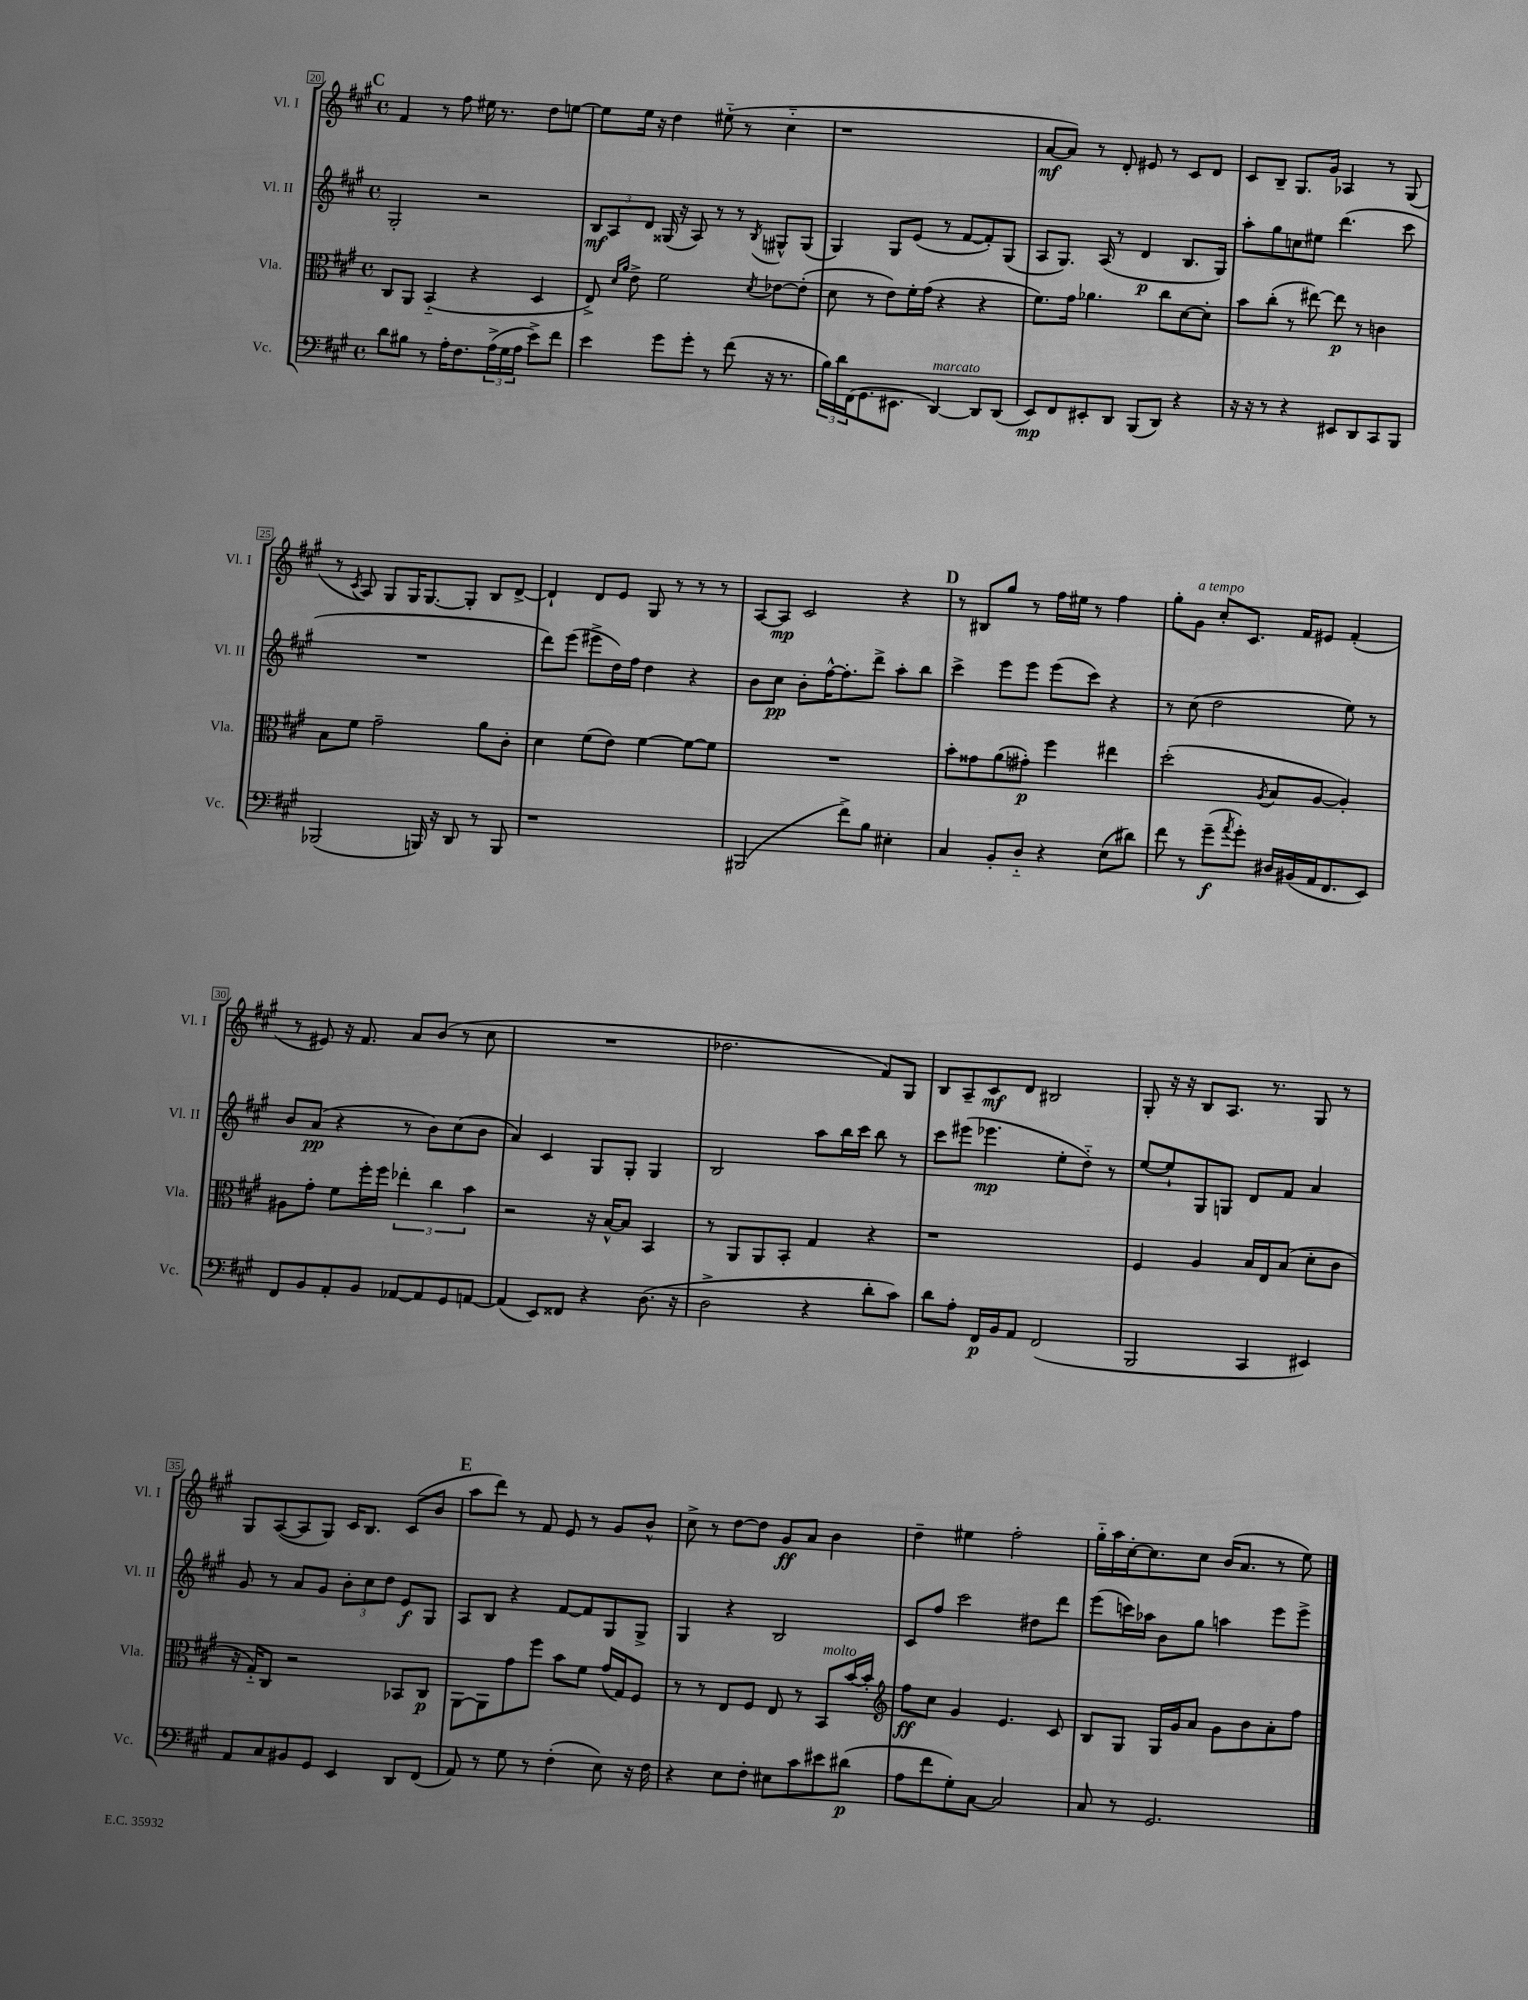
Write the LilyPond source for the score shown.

<<
\new StaffGroup <<
\new Staff = "s0" \with { instrumentName = "Vl. I" shortInstrumentName = "Vl. I" } {
    \clef treble \key a \major \defaultTimeSignature \time 4/4
    \mark \markup { \bold "C" } fis'4 r8 fis''8 eis''16 r8. d''8 e''8~ |
    e''8 e''16 r16 d''4 eis''8-_( r8 cis''4-_ |
    r1 |
    a'8~\mf a'8) r8 d'8-. eis'8 r8 cis'8 d'8 |
    cis'8 b8-- gis8. gis'16 aes4 r8 gis8( |
    r8 \acciaccatura { cis'8 } a8) gis8 gis16 gis8.~ gis8-. b8 d'8~-> |
    d'4-! d'8 e'8 gis8 r8 r8 r8 |
    a8~ a8\mp cis'2 r4 |
    \mark \markup { \bold "D" } r8 bis8 gis''8 r8 fis''16 eis''16 r8 fis''4 |
    gis''8-. gis'8^\markup { \italic "a tempo" } cis''8-. cis'8. fis'16 eis'8 fis'4-.( |
    r8 eis'8) r16 fis'8. a'8 b'8( r8 cis''8 |
    R1 |
    des''2. fis'8) gis8 |
    b8 a8-- cis'8\mf d'8 bis2 |
    gis8-. r16 r16 b8 a8. r8. gis8 r8 |
    gis8 a8~( a8 gis8) cis'16 b8. cis'8( b'8 |
    \mark \markup { \bold "E" } a''8 d'''8) r8 fis'8 e'8 r8 gis'8 b'8-^ |
    cis''8-> r8 d''8~ d''8 gis'8\ff a'8 b'4 |
    d''4-- eis''4 fis''2-. |
    gis''16-_ a''16 cis''16~-. cis''8. cis''8 b'16( a'8. r8 e''8) \bar "|." |
}
\new Staff = "s1" \with { instrumentName = "Vl. II" shortInstrumentName = "Vl. II" } {
    \clef treble \key a \major \defaultTimeSignature \time 4/4
    \mark \markup { \bold "C" } gis2-. r2 |
    \tuplet 3/2 { b8\mf a8 d'8 } gisis16( r16 a8) r8 r8 \acciaccatura { b8 } gis8-^ gis8( |
    gis4) gis8 e'8( r8 fis'8~ fis'8-.) gis8( |
    a8 gis8.) a16( r8 d'4\p b8. gis16) |
    a''8-. gis''8 c''8 eis''8 d'''4.( cis'''8 |
    R1 |
    d'''8) e'''8( eis'''8-> d''16) fis''16 d''4 r4 |
    b'8 cis''8\pp b'8-. fis''16~-^ fis''8.-. d'''8-> a''8-. b''8 |
    \mark \markup { \bold "D" } cis'''4-> e'''8 e'''8 e'''8( cis'''8) r4 |
    r8 cis''8( d''2 e''8) r8 |
    b'8 a'8\pp( r4 r8 b'8) cis''8( b'8 |
    a'4) cis'4 gis8 gis8-. gis4 |
    b2 a''8 b''16 cis'''16 b''8 r8 |
    cis'''8 eis'''8( ees'''4.\mp e''8-. d''8-_) r8 |
    e''8~ e''8-! gis8 g8 d'8 fis'8 a'4 |
    gis'8 r8 a'8 gis'8 \tuplet 3/2 { b'8-. cis''8 d''8 } e'8\f gis8 |
    \mark \markup { \bold "E" } a8 b8 r4 fis'8~ fis'8 gis8 gis8-> |
    gis4 r4 b2 |
    cis'8 fis''8 cis'''2 dis''8 d'''8 |
    e'''8( c'''16) aes''16 b'8 gis''8 a''4 e'''8 e'''8-> \bar "|." |
}
\new Staff = "s2" \with { instrumentName = "Vla." shortInstrumentName = "Vla." } {
    \clef alto \key a \major \defaultTimeSignature \time 4/4
    \mark \markup { \bold "C" } cis8 a,8 b,4-_( r4 d4 |
    e8->) \grace { d'16 a'16 } e'8-> fis'2 \acciaccatura { d'8 } ees'8~ ees'8-.( |
    d'8 r8 e'8) fis'16-. gis'16( r4 r4 |
    fis'8.) gis'16 aes'4. cis''8 d'8~ d'8-. |
    b'8 cis''8-.( r8 eis''8~) eis''8\p r8 c'4 |
    b8 fis'8 gis'2-- a'8 cis'8-. |
    d'4 fis'8( e'8) fis'4~ fis'8~ fis'8 |
    R1 |
    \mark \markup { \bold "D" } b'8-. gisis'8 a'8( gis'8-.\p) fis''4 eis''4 |
    d''2-.( \acciaccatura { a8 } b8 a8~ a4-.) |
    ais8 gis'8-. fis'8 fis''16-. fis''16 \tuplet 3/2 { ees''4-. cis''4 b'4 } |
    r2 r16 b16~-^ b8 b,4 |
    r8 a,8 a,8 b,8-. gis4 r4 |
    r1 |
    fis4 a4 b16 e16 b8( d'8-. cis'8 |
    r16 gis16-_) cis8 r2 bes,8 cis8\p |
    \mark \markup { \bold "E" } a,8~ a,8 gis'8 fis''8 b'8 fis'8 gis'16( gis16) fis8 |
    r8 r8 e8 fis8 e8 r8 b,8^\markup { \italic "molto" } b'16~ b'16-. |
    \clef treble fis''8\ff cis''8 gis'4 e'4. cis'8 |
    b8 gis8 gis16 gis'16 a'8 gis'8 b'8 a'8-. fis''8 \bar "|." |
}
\new Staff = "s3" \with { instrumentName = "Vc." shortInstrumentName = "Vc." } {
    \clef bass \key a \major \defaultTimeSignature \time 4/4
    \mark \markup { \bold "C" } d'8 bis8 r8 a16-. fis8. \tuplet 3/2 { a16->( gis16 a16 } e'8->) fis'8 |
    e'4 gis'8 gis'8-. r8 fis'8( r16 r8. |
    \tuplet 3/2 { b16) d'16 fis,16( } gis,8. eis,8. d,4~^\markup { \italic "marcato" }) d,8 d,8( |
    e,8\mp) fis,8 eis,8-. d,8 b,,8( d,8) r4 |
    r16 r16 r8 r4 eis,8 d,8 cis,8 b,,8 |
    bes,,2( b,,16) r16 d,8 r8 b,,8 |
    r1 |
    bis,,2( fis'8->) b8 eis4-. |
    \mark \markup { \bold "D" } cis4 b,8-. d8-_ r4 e8( dis'8) |
    fis'8 r8 gis'8--\f( \acciaccatura { a'8 } gis'8-.) dis16 bis,16( a,16 fis,8. e,8) |
    fis,8 b,8 a,8-. b,8 aes,8~ aes,8 gis,8 a,8~ |
    a,4( e,8) fisis,8 r4 d8.( r16 |
    d2-> r4 d'8-. cis'8) |
    d'8 a8-. fis,16\p b,16 a,8 fis,2( |
    b,,2 cis,4 eis,4) |
    a,8 cis8 bis,8 gis,8 e,4 d,8 fis,8( |
    \mark \markup { \bold "E" } a,8) r8 gis8 r8 fis4-.( e8) r16 fis16 |
    r4 e8 fis8-. eis8 cis'8 eis'8 dis'8\p( |
    a8 fis'8 gis8-.) cis8~ cis2 |
    cis8 r8 gis,2. \bar "|." |
}
>>
>>
\layout { \context { \Score currentBarNumber = #20 \override BarNumber.stencil = #(make-stencil-boxer 0.1 0.3 ly:text-interface::print) } }
